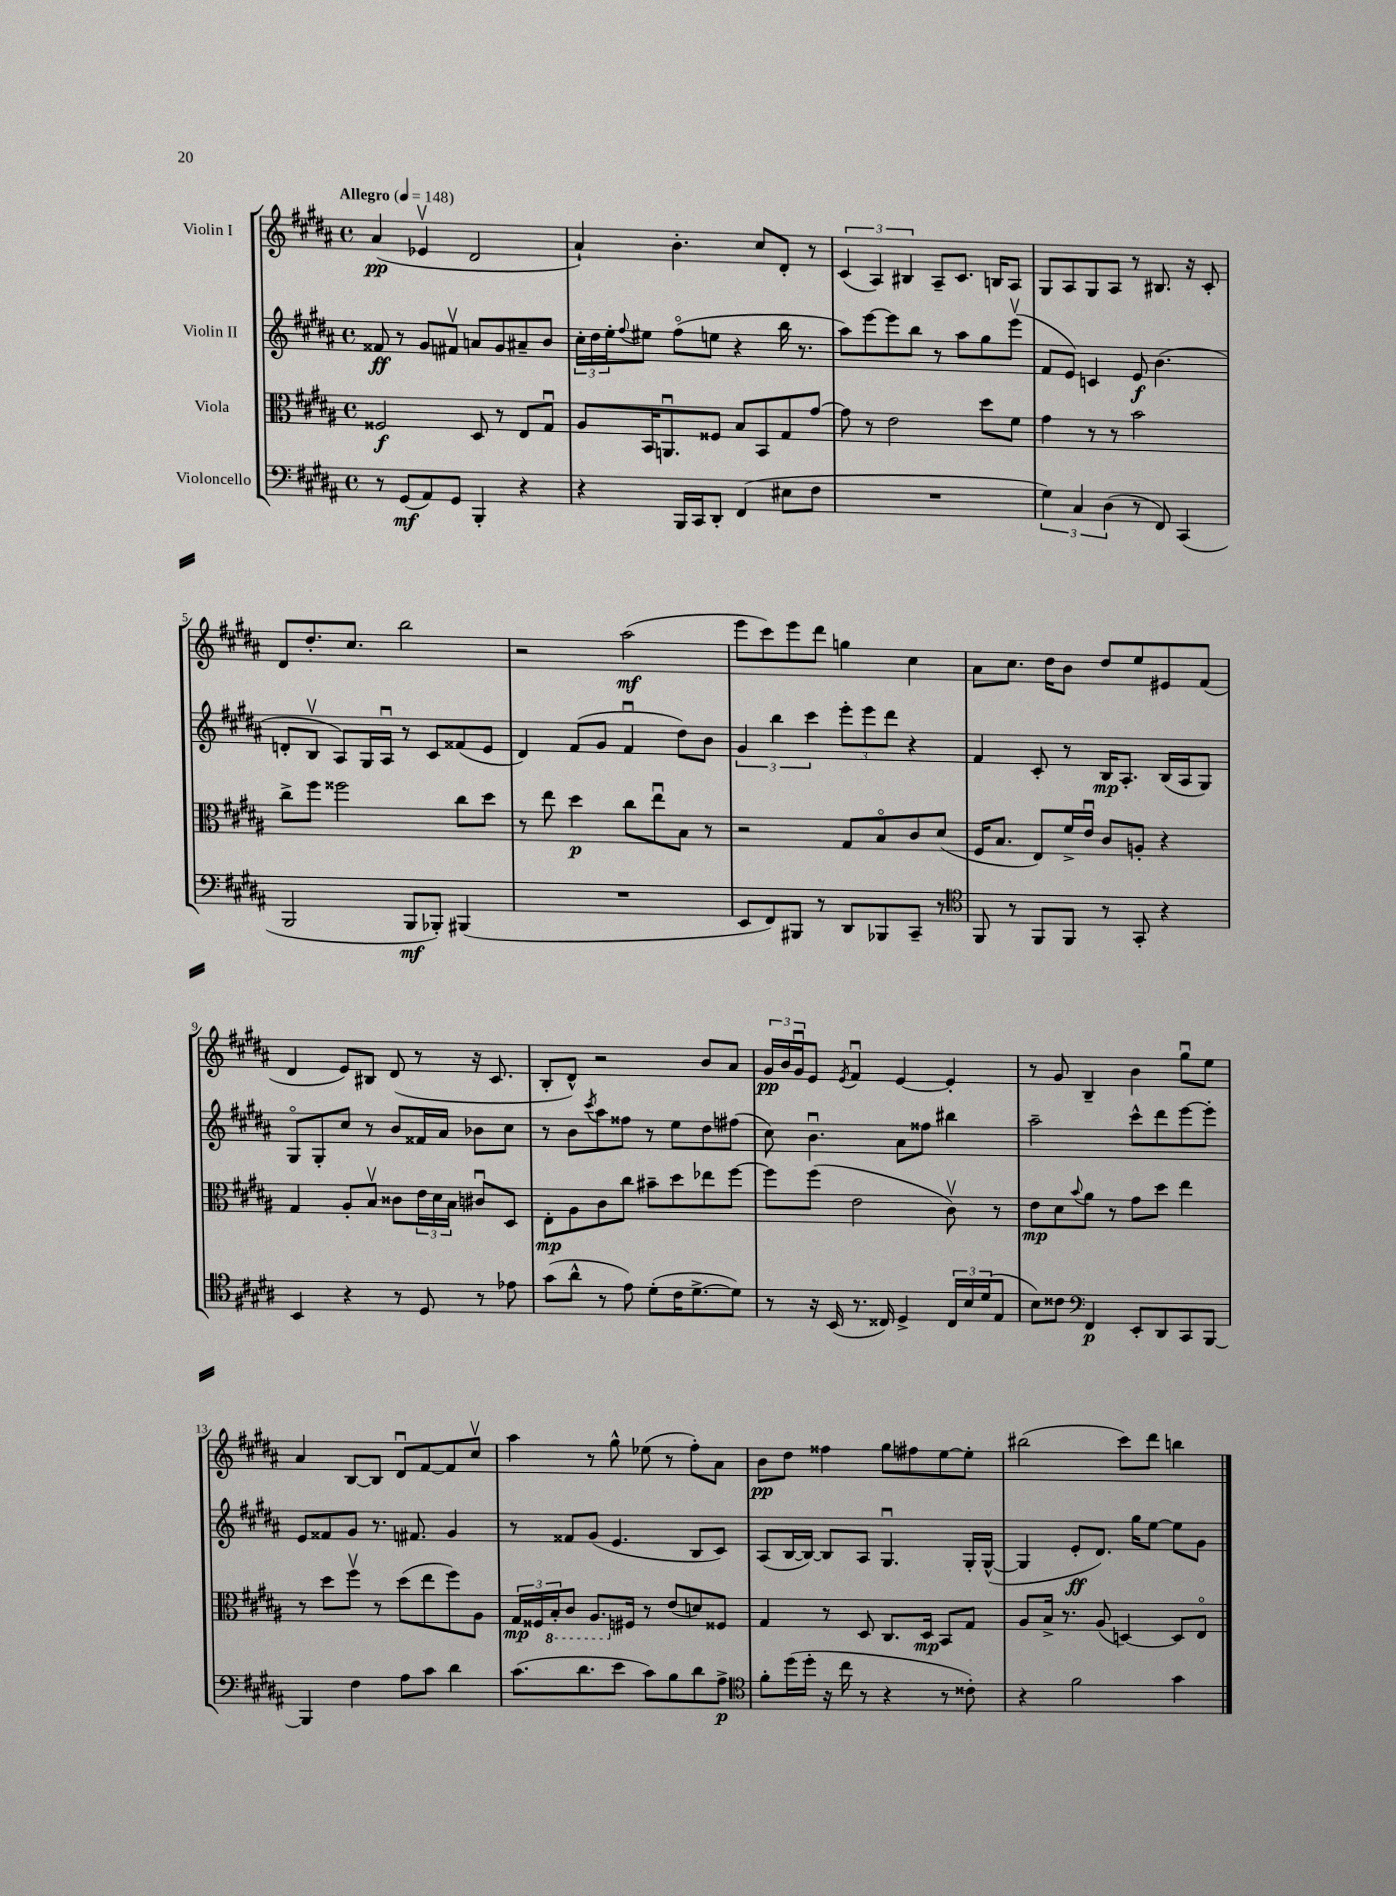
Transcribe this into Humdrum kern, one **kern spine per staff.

**kern	**kern	**kern	**kern
*staff4	*staff3	*staff2	*staff1
*clefF4	*clefC3	*clefG2	*clefG2
*k[f#c#g#d#a#]	*k[f#c#g#d#a#]	*k[f#c#g#d#a#]	*k[f#c#g#d#a#]
*M4/4	*M4/4	*M4/4	*M4/4
*met(c)	*met(c)	*met(c)	*met(c)
*MM148	*MM148	*MM148	*MM148
8r	2F##	8f##	(4a#
(8GG#	.	8r	.
8AA#)	.	8g#	4e-v
8GG#	.	8f#v	.
4BBB'	8D#	8a	2d#
.	8r	8g#	.
4r	8E	8a#~	.
.	8G#u	8b	.
=	=	=	=
4r	8A#	24cc#'	4a#`)
.	.	24dd#	.
.	.	24ee'	.
.	.	8qqff#	.
.	16BB	8ee#	.
.	8.AAu	.	.
16BBB	.	(8ff#o	4.b'
16CC#	.	.	.
8DD#'	8F##	8ee	.
(4FF#	8B	4r	.
.	8BB	.	8cc#
8E#	8G#	16bb	8d#'
.	.	8.r	.
8F#	[8g#	.	8r
=	=	=	=
1r	8g#]	8aa#)	(6c#
.	8r	[8eee	.
.	.	.	6A#)
.	2e	8eee]	.
.	.	.	6B#
.	.	8bb	.
.	.	8r	8A#~
.	.	8aa#	8.c#
.	8dd#	8gg#	.
.	.	.	16B
.	8f#	(8eeev	8A#
=	=	=	=
6G#)	4g#	8f#	8G#
.	.	8e)	8A#
6C#	.	.	.
.	8r	4c	8G#
(6D#	.	.	.
.	8r	.	8A#
8r	2b	8e	8r
8FF#)	.	(4.b	8.B#
(4CC#	.	.	.
.	.	.	16r
.	.	.	8c#'
=	=	=	=
2BBB	8cc#^	8d'	8d#
.	8ff#	8Bv	8.dd#'
.	2ff##	8A#)	.
.	.	.	8.cc#
.	.	16G#	.
.	.	16A#u	.
8BBB	.	8r	2bb
8BBB-')	.	8c#	.
(4BBB#	8cc#	(8f##	.
.	8dd#	8e	.
=	=	=	=
1r	8r	4d#)	2r
.	8ee	.	.
.	4dd#	(8f#	.
.	.	8g#	.
.	8cc#	4f#u	(2aa#
.	8eeu	.	.
.	8B	8dd#)	.
.	8r	8b	.
=	=	=	=
8EE	2r	6g#	8eee
8FF#)	.	.	8ccc#)
.	.	6bb	.
8BBB#	.	.	8eee
.	.	6ccc#	.
8r	.	.	8ddd#
8DD#	8G#	12eee'	4gg
.	.	12eee	.
8BBB-	8Bo	.	.
.	.	12ddd#	.
8CC#~	8c#	4r	4cc#
8r	(8d#	.	.
=	=	=	=
*clefC4	*	*	*
8FF#	16F#	4f#	8a#
.	8.B	.	.
8r	.	.	8.cc#
8FF#	8E)	8c#'	.
.	.	.	16dd#
8FF#	16f#^	8r	8b
.	16eu	.	.
8r	8c#	16B	8dd#
.	.	8.A#'	.
8GG#'	8A'	.	8ee
4r	4r	(16B	8e#
.	.	16A#	.
.	.	8G#)	(8f#
=	=	=	=
4BB	4G#	8G#o	4d#
.	.	8G#'	.
4r	8A#'	8cc#	8e)
.	8Bv	8r	8B#
8r	8c##	8b	(8d#
8D#	24e	16f##	8r
.	24d#	.	.
.	.	16a#	.
.	24B	.	.
8r	8c#u	8b-	16r
.	.	.	8.c#
8e-	8D#	8cc#	.
=	=	=	=
(8g#	8E'	8r	8B'
8a#^^	8A#	8b	8d#^^)
.	.	8qccc#	.
8r	8c#	8aa#	2r
8e)	8cc#	8ff##	.
(8d#'	8b#~	8r	.
16c#	8dd#	8ee	.
[8.d#^	.	.	.
.	8ee-	8dd#	8b
8d#])	[8ff#	(8ff#	8a#
=	=	=	=
8r	8ff#]	8cc#)	24g#
.	.	.	24b
.	.	.	24g#u
16r	(8ff#	4.bu	8e
(16BB	.	.	.
.	.	.	8qe
8.r	2e	.	4f#u
16C##)	.	.	.
4D#^	.	8a#	[4e
.	.	8ff##	.
24C##	8c#v)	4bb#	4e']
24B	.	.	.
(24d#	.	.	.
8E	8r	.	.
=	=	=	=
8B)	8e	2aa#~	8r
8c##	8d#	.	8g#
*clefF4	*	*	*
.	8qqb	.	.
4FF#	8a#	.	4B~
.	8r	.	.
8EE'	8g#	8ccc#^^	4b
8DD#	8dd#	8ddd#	.
8CC#	4ee	[8eee	8gg#u
[8BBB	.	8eee']	8ee
=	=	=	=
4BBB]	8r	8e	4a#
.	8dd#	8f##	.
4F#	8ff#v	8g#	[8B
.	8r	8.r	8B]
8A#	(8dd#	.	8d#u
.	.	8.f#	.
8c#	8ee	.	[8f#
4d#	8ff#)	4g#	8f#]
.	8A#	.	8cc#v
=	=	=	=
(8.c#	24G#	8r	4aa#
.	24F##	.	.
.	24BB'	.	.
.	8C#	8f##	.
8.d#	.	.	.
.	8.AA#	(8g#	8r
8e	.	4.e	8gg#^^
.	16F#	.	.
8c#)	8r	.	(8ee-
8B	(8e	.	8r
8d#	8d)	8B	8ff#')
8A#^	8F##	8c#)	8a#
=	=	=	=
*clefC4	*	*	*
8f#'	4G#	(8A#	8b
(16dd#	.	[16B	8dd#
16dd#'	.	16B_)	.
16r	8r	8B]	4ff##
16cc#	.	.	.
8r	8D#	8A#	.
4r	8.C#	4.G#u	8gg#
.	.	.	8ff#
.	16D#	.	.
8r	8BB	.	[8ee
8c##')	8G#	16G#'	8ee']
.	.	([16G#^^	.
=	=	=	=
4r	8A#	4G#]	(2bb#
.	16B^	.	.
.	8.r	.	.
2f#	.	8e'	.
.	(8A#	8.d#)	.
.	[4D)	.	8ccc#)
.	.	16gg#	.
.	.	[8ee	8ddd#
4g#	8D]	8ee]	4bb
.	8Eo	8g#	.
==	==	==	==
*-	*-	*-	*-
